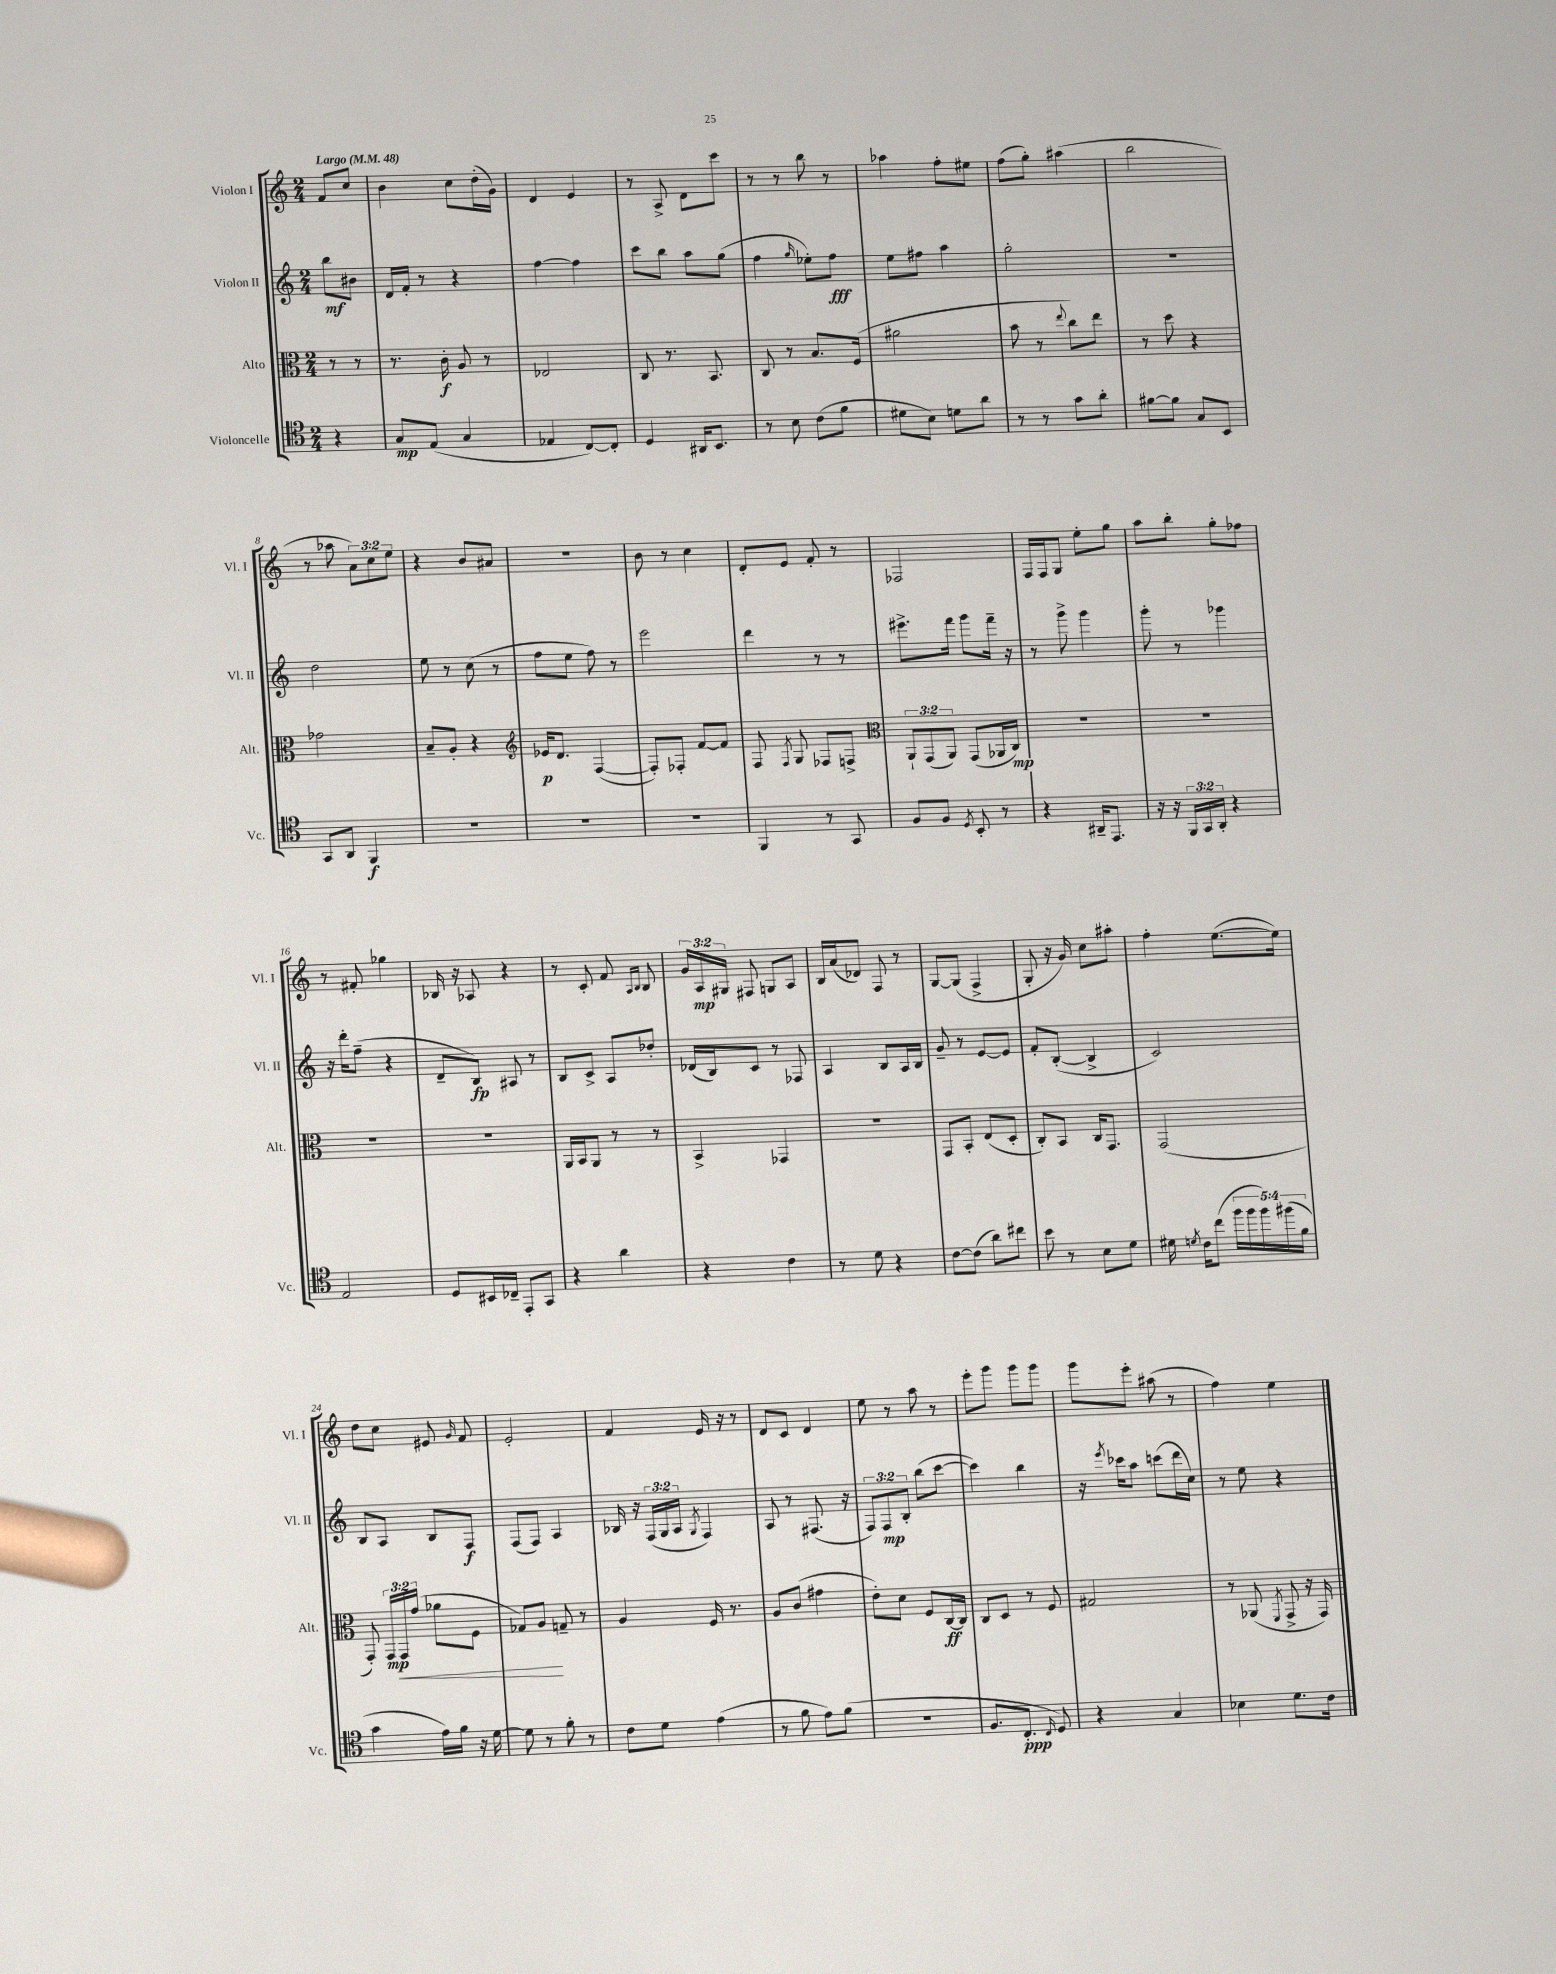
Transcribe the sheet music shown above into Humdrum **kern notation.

**kern	**dynam	**kern	**dynam	**kern	**dynam	**kern	**dynam
*part4	*part4	*part3	*part3	*part2	*part2	*part1	*part1
*staff4	*staff4	*staff3	*staff3	*staff2	*staff2	*staff1	*staff1
*I"Violoncelle	*	*I"Alto	*	*I"Violon II	*	*I"Violon I	*
*I'Vc.	*	*I'Alt.	*	*I'Vl. II	*	*I'Vl. I	*
*clefC4	*	*clefC3	*	*clefG2	*	*clefG2	*
*k[]	*	*k[]	*	*k[]	*	*k[]	*
*M2/4	*	*M2/4	*	*M2/4	*	*M2/4	*
*MM48	*	*MM48	*	*MM48	*	*MM48	*
=	=	=	=	=	=	=	=
!	!	!	!	!	!	!LO:TX:a:B:t=Largo	!
4r	.	8r	.	8bb\L	mf	8f/L	.
.	.	8r	.	8b#X\J	.	8cc/J	.
=1	=1	=1	=1	=1	=1	=1	=1
8G/L	mp	8.r	.	16d/LL	.	4b\	.
.	.	.	.	16f'/JJ	.	.	.
(8E/J	.	.	.	8r	.	.	.
.	.	16c'\	f	.	.	.	.
4G/	.	8A/	.	4r	.	8cc\L	.
.	.	8r	.	.	.	(16dd'\L	.
.	.	.	.	.	.	16g\JJ)	.
=2	=2	=2	=2	=2	=2	=2	=2
4E-X/	.	2E-X/	.	[4ff\	.	4d/	.
[8C/L)	.	.	.	4ff\]	.	4e/	.
8C'/J]	.	.	.	.	.	.	.
=3	=3	=3	=3	=3	=3	=3	=3
4D/	.	8C/	.	8ccc\L	.	8r	.
.	.	8.r	.	8bb\J	.	8A^/	.
16AA#X/KL	.	.	.	8aa\L	.	8d\L	.
8.BB/J	.	8.BB/	.	.	.	.	.
.	.	.	.	(8gg\J	.	8ccc\J	.
=4	=4	=4	=4	=4	=4	=4	=4
8r	.	8C/	.	4ff\	.	8r	.
8B\	.	8r	.	.	.	8r	.
.	.	.	.	16qqgg/	.	.	.
(8c\L	.	8.B/L	.	8ee-X'\L)	.	8bb\	.
8f\J	.	.	.	8ff\J	fff	8r	.
.	.	(16F/Jk	.	.	.	.	.
=5	=5	=5	=5	=5	=5	=5	=5
8d#X\L	.	2a#X\	.	8ee\L	.	4aa-X\	.
8B\J)	.	.	.	8ff#X\J	.	.	.
8dn\L	.	.	.	4aa\	.	8ff'\L	.
8a\J	.	.	.	.	.	8ee#X\J	.
=6	=6	=6	=6	=6	=6	=6	=6
8r	.	8b\	.	2gg'\	.	(8ff\L	.
8r	.	8r	.	.	.	8gg'\J)	.
.	.	8qqee/	.	.	.	.	.
8g\L	.	8cc\L)	.	.	.	(4aa#X\	.
8a'\J	.	8ee\J	.	.	.	.	.
=7	=7	=7	=7	=7	=7	=7	=7
[8f#X\L	.	8r	.	2r	.	2bb\	.
8f#\J]	.	8dd\	.	.	.	.	.
8G/L	.	4r	.	.	.	.	.
8BB/J	.	.	.	.	.	.	.
!!LO:LB:g=z
=8	=8	=8	=8	=8	=8	=8	=8
8GG/L	.	2g-X\	.	2dd\	.	8r	.
8AA/J	.	.	.	.	.	8aa-X\	.
4FF/	f	.	.	.	.	12a\L)	.
.	.	.	.	.	.	12cc\	.
.	.	.	.	.	.	12ee\J	.
=9	=9	=9	=9	=9	=9	=9	=9
2r	.	8B~/L	.	8ee\	.	4r	.
.	.	8A'/J	.	8r	.	.	.
.	.	4r	.	(8cc\	.	8b/L	.
.	.	.	.	8r	.	8a#X/J	.
=10	=10	=10	=10	=10	=10	=10	=10
*	*	*clefG2	*	*	*	*	*
2r	.	16e-X/KL	p	8ff\L	.	2r	.
.	.	8.d/J	.	.	.	.	.
.	.	.	.	8ee\J	.	.	.
.	.	([4F/	.	8ff\)	.	.	.
.	.	.	.	8r	.	.	.
=11	=11	=11	=11	=11	=11	=11	=11
2r	.	8F'/L])	.	2eee\	.	8b\	.
.	.	8F-X'/J	.	.	.	8r	.
.	.	[8f/L	.	.	.	4cc\	.
.	.	8f/J]	.	.	.	.	.
=12	=12	=12	=12	=12	=12	=12	=12
4FF/	.	8F/	.	4ddd\	.	8d'/L	.
.	.	8qF/	.	.	.	.	.
.	.	8G/	.	.	.	8e/J	.
8r	.	8F-X/L	.	8r	.	8f'/	.
8GG/	.	8Fn^/J	.	8r	.	8r	.
=13	=13	=13	=13	=13	=13	=13	=13
*	*	*clefC3	*	*	*	*	*
8F/L	.	12AA`/L	.	8.eee#X^\L	.	2F-X/	.
.	.	(12GG/	.	.	.	.	.
8F/J	.	.	.	.	.	.	.
.	.	12AA/J)	.	.	.	.	.
.	.	.	.	16fff\Jk	.	.	.
8qD/	.	.	.	.	.	.	.
8BB'/	.	(8GG/L	.	8ggg\L	.	.	.
8r	.	16AA-X/L	.	16fff~\Jk	.	.	.
.	.	16C/JJ)	mp	16r	.	.	.
=14	=14	=14	=14	=14	=14	=14	=14
4r	.	2r	.	8r	.	16F/LL	.
.	.	.	.	.	.	16F/J	.
.	.	.	.	8ggg^\	.	8G/J	.
16AA#X~/KL	.	.	.	4ggg\	.	8ee'\L	.
8.EE/J	.	.	.	.	.	.	.
.	.	.	.	.	.	8gg\J	.
=15	=15	=15	=15	=15	=15	=15	=15
16r	.	2r	.	8ggg'\	.	8aa\L	.
16r	.	.	.	.	.	.	.
24FF/LL	.	.	.	8r	.	8bb'\J	.
24GG/	.	.	.	.	.	.	.
24AA'/JJ	.	.	.	.	.	.	.
4r	.	.	.	4ggg-X\	.	8gg'\L	.
.	.	.	.	.	.	8ff-X\J	.
!!LO:LB:g=z
=16	=16	=16	=16	=16	=16	=16	=16
2E/	.	2r	.	16r	.	8r	.
.	.	.	.	16ddd'\KL	.	.	.
.	.	.	.	(8ff~\J	.	8f#X'/	.
.	.	.	.	4r	.	4gg-X\	.
=17	=17	=17	=17	=17	=17	=17	=17
8D/L	.	2r	.	8d~/L	.	16B-X/	.
.	.	.	.	.	.	16r	.
16BB#X/L	.	.	.	8B/J)	fp	8A-X/	.
16C-X~/JJ	.	.	.	.	.	.	.
8EE'/L	.	.	.	8A#X/	.	4r	.
8GG/J	.	.	.	8r	.	.	.
=18	=18	=18	=18	=18	=18	=18	=18
4r	.	16AA/LL	.	8B/L	.	8r	.
.	.	16BB/J	.	.	.	.	.
.	.	8AA/J	.	8c^/J	.	8c'/	.
4a\	.	8r	.	8A/L	.	8f/	.
.	.	.	.	.	.	16qqA/LL	.
.	.	.	.	.	.	16qqB/JJ	.
.	.	8r	.	8dd-X'/J	.	8B/	.
=19	=19	=19	=19	=19	=19	=19	=19
4r	.	4BB^/	.	(16d-X/LL	.	24g/LL	.
.	.	.	.	.	.	24A/	mp
.	.	.	.	16B/J)	.	.	.
.	.	.	.	.	.	24G#X/JJ	.
.	.	.	.	8c/J	.	8F#X/	.
4c\	.	4GG-X/	.	8r	.	8Gn/L	.
.	.	.	.	8F-X/	.	8A/J	.
=20	=20	=20	=20	=20	=20	=20	=20
8r	.	2r	.	4A/	.	16B/LL	.
.	.	.	.	.	.	(16a/J	.
8d\	.	.	.	.	.	8d-X/J)	.
4r	.	.	.	8B/L	.	8F/	.
.	.	.	.	16A/L	.	8r	.
.	.	.	.	16B/JJ	.	.	.
=21	=21	=21	=21	=21	=21	=21	=21
[8c\L	.	8GG/L	.	8g~/	.	[8G/L	.
(8c\J]	.	8BB'/J	.	8r	.	(8G/J]	.
8a\L)	.	(8E/L	.	[8e/L	.	4F^/	.
8cc#X\J	.	8D'/J	.	8e/J]	.	.	.
=22	=22	=22	=22	=22	=22	=22	=22
8b\	.	8C'/L)	.	8f'/L	.	8G'/	.
8r	.	8BB/J	.	([8B'/J	.	16r	.
.	.	.	.	.	.	16g/)	.
8B\L	.	16C/KL	.	4B^/]	.	8cc\L	.
.	.	8.GG/J	.	.	.	.	.
8d\J	.	.	.	.	.	8aa#X'\J	.
=23	=23	=23	=23	=23	=23	=23	=23
16d#X\	.	(2GG/	.	2c/)	.	4ff'\	.
8qdn/	.	.	.	.	.	.	.
16c\KL	.	.	.	.	.	.	.
(8cc\J	.	.	.	.	.	.	.
20ff\LL	.	.	.	.	.	([8.ee\L	.
20ff\	.	.	.	.	.	.	.
20ff\)	.	.	.	.	.	.	.
(20ff#X\	.	.	.	.	.	.	.
.	.	.	.	.	.	16ee\Jk])	.
20f\JJ	.	.	.	.	.	.	.
!!LO:LB:g=z
=24	=24	=24	=24	=24	=24	=24	=24
4g\	.	8GG'/)	.	8B/L	.	8dd\L	.
.	.	24GG/LL	mp	8A/J	.	8cc\J	.
!	!	!	!LO:HP:b	!	!	!	!
.	.	24GG/	<	.	.	.	.
.	.	(24g/JJ	.	.	.	.	.
16e\LL)	.	8a-X\L	.	8B/L	.	8e#X/	.
16f\JJ	.	.	.	.	.	.	.
.	.	.	.	.	.	16qqg/	.
16r	.	8F\J	.	8F/J	f	8f/	.
[16d\	.	.	.	.	.	.	.
=25	=25	=25	=25	=25	=25	=25	=25
8d\]	.	8G-X/L)	.	(8F/L	.	2e'/	.
8r	.	8A/J	.	8F/J)	.	.	.
8f'\	.	8Gn~/	[	4A/	.	.	.
8r	.	8r	.	.	.	.	.
=26	=26	=26	=26	=26	=26	=26	=26
8c\L	.	4A/	.	16B-X/	.	4f/	.
.	.	.	.	16r	.	.	.
8d\J	.	.	.	(24F/LL	.	.	.
.	.	.	.	24G/	.	.	.
.	.	.	.	24A/JJ	.	.	.
.	.	.	.	8qG/	.	.	.
(4e\	.	16F/	.	4F/)	.	16e/	.
.	.	8.r	.	.	.	16r	.
.	.	.	.	.	.	8r	.
=27	=27	=27	=27	=27	=27	=27	=27
8r	.	8A/L	.	8A/	.	8d/L	.
8f\	.	(8c/J	.	8r	.	8c/J	.
8e\L)	.	4g#X\	.	(8.F#X/	.	4d/	.
(8f\J	.	.	.	.	.	.	.
.	.	.	.	16r	.	.	.
=28	=28	=28	=28	=28	=28	=28	=28
2r	.	8e'\L)	.	12F/L)	.	8ee\	.
.	.	.	.	12F/	mp	.	.
.	.	8d\J	.	.	.	8r	.
.	.	.	.	12B'/J	.	.	.
.	.	8F/L	.	(8bb\L	.	8aa\	.
.	.	[16C/L	ff	[8ccc\J	.	8r	.
.	.	16C/JJ]	.	.	.	.	.
=29	=29	=29	=29	=29	=29	=29	=29
8.F/L	.	8C/L	.	4ccc\])	.	8eee'\L	.
.	.	8D/J	.	.	.	8ggg\J	.
8.C'/J	ppp	.	.	.	.	.	.
.	.	8r	.	4bb\	.	8ggg\L	.
16qqC/	.	.	.	.	.	.	.
8D/)	.	8F/	.	.	.	8ggg\J	.
=30	=30	=30	=30	=30	=30	=30	=30
4r	.	2G#X/	.	16r	.	8ggg\L	.
.	.	.	.	8qeee/	.	.	.
.	.	.	.	16ccc-X\KL	.	.	.
.	.	.	.	8aa\J	.	8eee'\J	.
4G/	.	.	.	(8cccn\L	.	(8aa#X\	.
.	.	.	.	16ddd\L	.	8r	.
.	.	.	.	16cc\JJ)	.	.	.
=31	=31	=31	=31	=31	=31	=31	=31
4B-X\	.	8r	.	8r	.	4ff\)	.
.	.	(8AA-X/	.	8ee\	.	.	.
.	.	8qFF/	.	.	.	.	.
8.d\L	.	8GG^/	.	4r	.	4ee\	.
.	.	16r	.	.	.	.	.
16c\Jk	.	16GG/)	.	.	.	.	.
==	==	==	==	==	==	==	==
*-	*-	*-	*-	*-	*-	*-	*-
